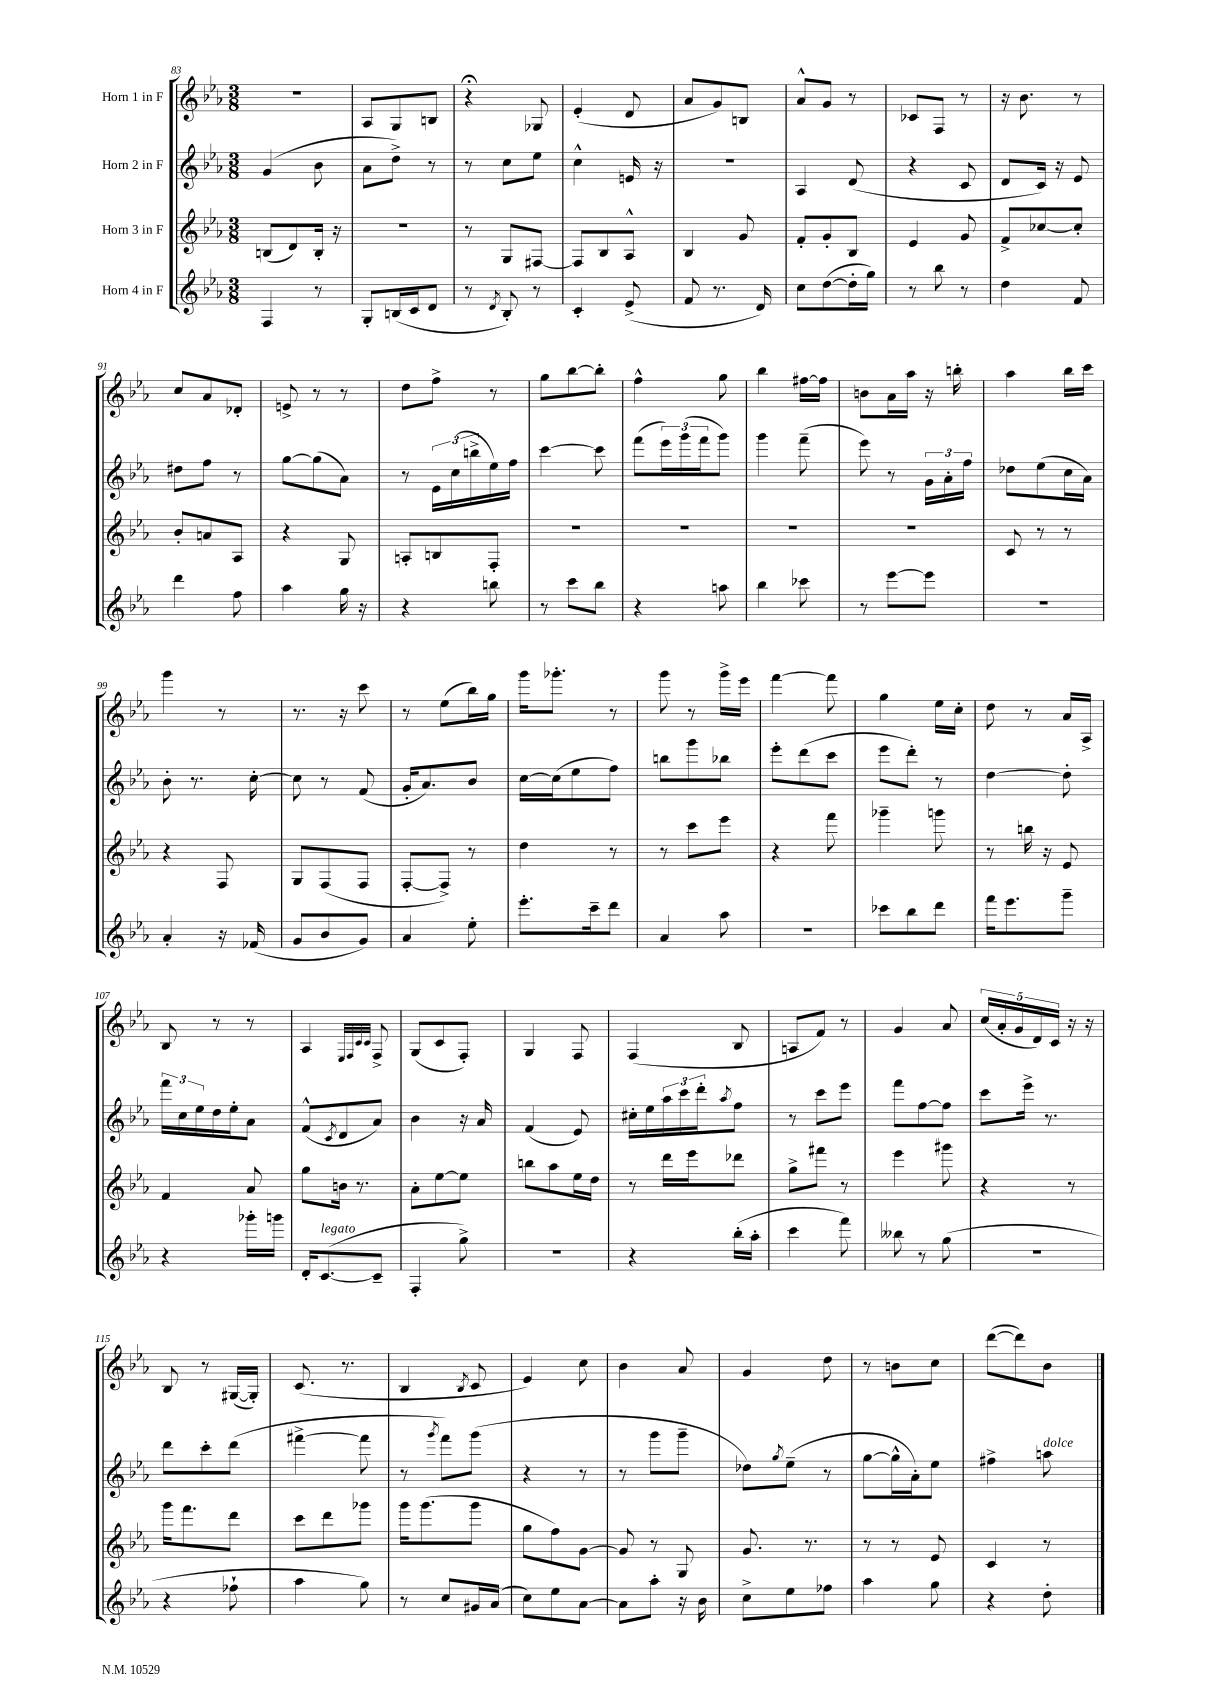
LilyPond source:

<<
\new StaffGroup <<
\new Staff = "s0" \with { instrumentName = "Horn 1 in F" } {
    \clef treble \key ees \major \numericTimeSignature \time 3/8
    R4. |
    aes8 g8 b8 |
    r4\fermata ges8 |
    ees'4-.( d'8 |
    aes'8 g'8) b8 |
    aes'8-^ g'8 r8 |
    ces'8 f8 r8 |
    r16 bes'8. r8 |
    c''8 aes'8 des'8-. |
    e'8-> r8 r8 |
    d''8 f''8-> r8 |
    g''8 bes''8~ bes''8-. |
    f''4-^ g''8 |
    bes''4 fis''16~ fis''16 |
    b'8 aes'16 aes''16 r16 b''16-. |
    aes''4 bes''16 c'''16 |
    g'''4 r8 |
    r8. r16 c'''8 |
    r8 ees''8( bes''16) g''16 |
    g'''16 ges'''8.-. r8 |
    g'''8 r8 g'''16-> ees'''16 |
    f'''4~ f'''8 |
    g''4 ees''16 c''16-. |
    d''8 r8 aes'16 aes16-> |
    bes8 r8 r8 |
    aes4 \grace { ees32 f32 c'32 c'32 } f8-> |
    g8( c'8 f8-.) |
    g4 f8 |
    f4( bes8 |
    a8 f'8) r8 |
    g'4 aes'8 |
    \tuplet 5/4 { c''16( aes'16-. g'16 d'16) c'16 } r16 r16 |
    bes8 r8 gis16~( gis16-.) |
    c'8.( r8. |
    bes4 \acciaccatura { bes8 } c'8 |
    ees'4) c''8 |
    bes'4 aes'8 |
    g'4 d''8 |
    r8 b'8 c''8 |
    d'''8~( d'''8) bes'8 \bar "|." |
}
\new Staff = "s1" \with { instrumentName = "Horn 2 in F" } {
    \clef treble \key ees \major \numericTimeSignature \time 3/8
    g'4( bes'8 |
    aes'8 d''8->) r8 |
    r8 c''8 ees''8 |
    c''4-^ e'16 r16 |
    R4. |
    aes4 d'8( |
    r4 c'8 |
    d'8 c'16) r16 ees'8 |
    dis''8 f''8 r8 |
    g''8~ g''8( aes'8) |
    r8 \tuplet 3/2 { ees'16 c''16( b''16-> } ees''16) f''16 |
    c'''4~ c'''8 |
    f'''8( \tuplet 3/2 { ees'''16) g'''16( f'''16 } g'''8) |
    g'''4 f'''8--( |
    ees'''8) r8 \tuplet 3/2 { g'16 aes'16-. f''16 } |
    des''8 ees''8( c''16 aes'16) |
    bes'8-. r8. c''16~-. |
    c''8 r8 f'8( |
    g'16-. aes'8.) bes'8 |
    c''16~ c''16( ees''8 f''8) |
    b''8 g'''8 bes''8 |
    ees'''8-. d'''8( c'''8 |
    ees'''8 d'''8-.) r8 |
    d''4~ d''8-. |
    \tuplet 3/2 { f'''16 c''16 ees''16 } d''16 ees''16-. aes'8 |
    f'8-^( \acciaccatura { c'8 } d'8 aes'8) |
    bes'4 r16 aes'16 |
    f'4( ees'8) |
    cis''16-. ees''16 \tuplet 3/2 { aes''16 c'''16 d'''16-. } \acciaccatura { aes''8 } f''8 |
    r8 c'''8 ees'''8 |
    f'''8 f''8~ f''8 |
    c'''8 ees'''16-> r8. |
    d'''8 c'''8-. d'''8( |
    fis'''4~-> fis'''8 |
    r8 \acciaccatura { g'''8 } f'''8) g'''8( |
    r4 r8 |
    r8 g'''8 g'''8-- |
    des''8) \acciaccatura { g''8 } ees''8--( r8 |
    g''8~ g''16-^ aes'16-.) ees''8 |
    fis''4-> a''8^\markup { \italic "dolce" } \bar "|." |
}
\new Staff = "s2" \with { instrumentName = "Horn 3 in F" } {
    \clef treble \key ees \major \numericTimeSignature \time 3/8
    b8( d'8) b16-. r16 |
    r4. |
    r8 g8 fis8~ |
    fis8 bes8 aes8-^ |
    bes4 g'8 |
    f'8-. g'8-. bes8 |
    ees'4 g'8 |
    f'8-> ces''8~ ces''8-. |
    bes'8-. a'8 aes8 |
    r4 g8 |
    a8-. b8 f8-. |
    R4. |
    R4. |
    R4. |
    R4. |
    c'8 r8 r8 |
    r4 f8 |
    g8 f8( f8 |
    f8~-. f8->) r8 |
    d''4 r8 |
    r8 c'''8 ees'''8 |
    r4 f'''8 |
    ges'''4-- g'''8 |
    r8 b''16 r16 ees'8 |
    f'4 aes'8 |
    g''8 b'16 r8. |
    aes'8-. ees''8~ ees''8 |
    b''8 aes''8 ees''16 d''16 |
    r8 d'''16 ees'''16 des'''8 |
    g''8-> fis'''8 r8 |
    ees'''4 gis'''8 |
    r4 r8 |
    g'''16 f'''8. d'''8 |
    c'''8 d'''8 ges'''8 |
    g'''16 g'''8.( g'''8 |
    g''8 f''8) g'8~ |
    g'8 r8 g8 |
    g'8. r8. |
    r8 r8 ees'8 |
    c'4 r8 \bar "|." |
}
\new Staff = "s3" \with { instrumentName = "Horn 4 in F" } {
    \clef treble \key ees \major \numericTimeSignature \time 3/8
    f4 r8 |
    g8-. b16( c'16 d'8 |
    r8 \acciaccatura { d'8 } bes8-.) r8 |
    c'4-. ees'8->( |
    f'8 r8. d'16) |
    c''8 d''8~( d''16-. g''16) |
    r8 bes''8 r8 |
    d''4 f'8 |
    d'''4 f''8 |
    aes''4 g''16 r16 |
    r4 b''8 |
    r8 c'''8 bes''8 |
    r4 a''8 |
    bes''4 ces'''8 |
    r8 ees'''8~ ees'''8 |
    R4. |
    aes'4-. r16 fes'16( |
    g'8 bes'8 g'8) |
    aes'4 ees''8-. |
    ees'''8.-. c'''16-- d'''8 |
    aes'4 aes''8 |
    R4. |
    ces'''8 bes''8 d'''8 |
    f'''16 ees'''8. g'''8-- |
    r4 ges'''16-. g'''16 |
    d'16-. c'8.~^\markup { \italic "legato" }( c'8-- |
    f4-. g''8->) |
    R4. |
    r4 bes''16-.( aes''16-. |
    c'''4 f'''8) |
    beses''8 r8 g''8( |
    R4. |
    r4 fes''8-! |
    aes''4 g''8) |
    r8 c''8 gis'16 aes'16( |
    c''8) ees''8 aes'8~ |
    aes'8 aes''8-. r16 bes'16 |
    c''8-> ees''8 fes''8 |
    aes''4 g''8 |
    r4 d''8-. \bar "|." |
}
>>
>>
\layout { \context { \Score currentBarNumber = #83 } }
